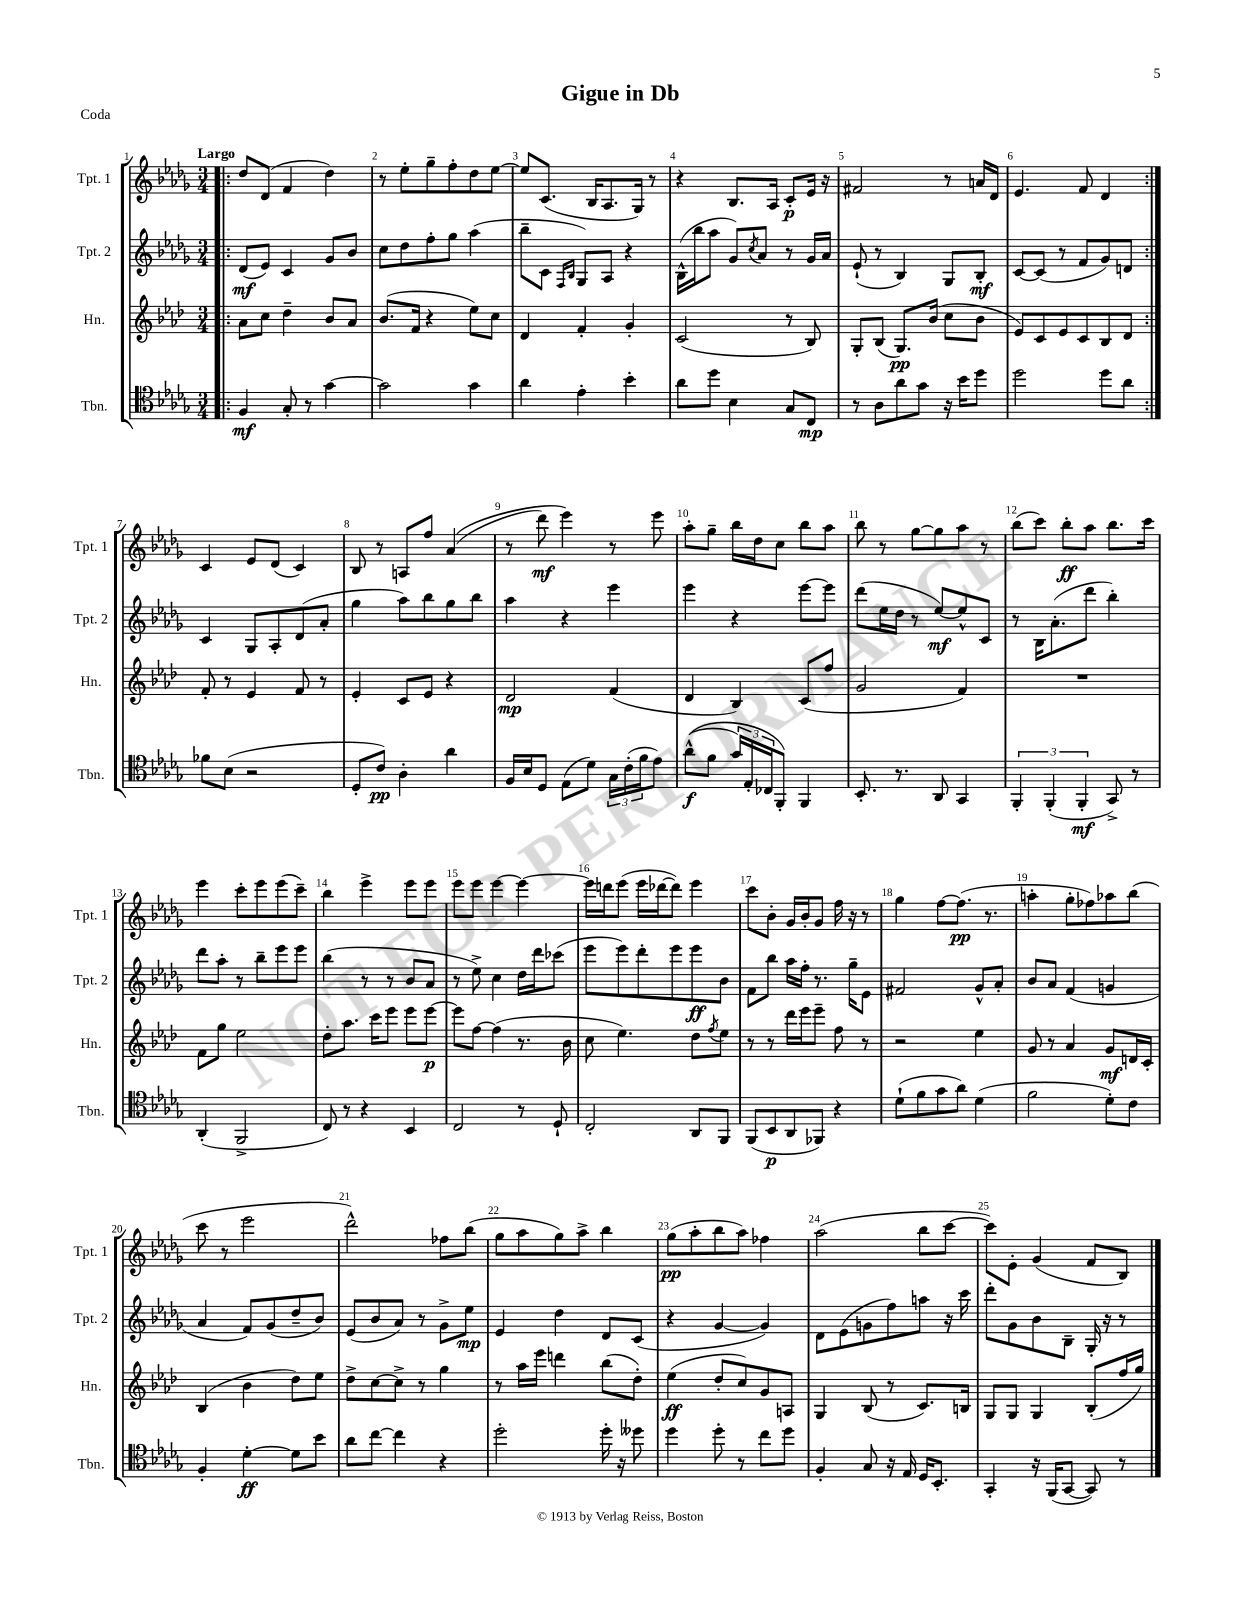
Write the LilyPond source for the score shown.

\header { title = "Gigue in Db" piece = "Coda" }
<<
\new StaffGroup <<
\new Staff = "s0" \with { instrumentName = "Tpt. 1" shortInstrumentName = "Tpt. 1" } {
    \clef treble \key des \major \numericTimeSignature \time 3/4 \tempo "Largo"
    \repeat volta 2 { \bar ".|:" des''8 des'8( f'4 des''4) |
    r8 ees''8-. ges''8-- f''8-. des''8 ees''8~ |
    ees''8 c'8.( bes16 aes8. ges16) r8 |
    r4 bes8. aes16 c'8-.\p ees'16 r16 |
    fis'2 r8 a'16 des'16 |
    ees'4. f'8 des'4 | }
    c'4 ees'8 des'8( c'4) |
    bes8 r8 a8 f''8 aes'4(\( |
    r8 des'''8\mf) ees'''4\) r8 ees'''8 |
    aes''8-. ges''8-- bes''16 des''16 c''8 bes''8 aes''8 |
    bes''8 r8 ges''8~ ges''8 aes''8 r8 |
    bes''8( c'''8) bes''8-.\ff aes''8 bes''8. c'''16 |
    ees'''4 c'''8-. ees'''8 ees'''8( c'''8--) |
    bes''4 ees'''4-> ees'''8 ees'''8 |
    ees'''8 ees'''8 ees'''4~ ees'''4~ |
    ees'''16 d'''16 ees'''8( ees'''16 des'''16~ des'''8) ees'''4 |
    c'''8 bes'8-. ges'16 bes'16-. ges'8 f''16 r16 r8 |
    ges''4 f''8~ f''8.\pp( r8. |
    a''4-. ges''8-. fes''8) aes''8 bes''8( |
    c'''8 r8 ees'''2 |
    des'''2-^) fes''8 bes''8( |
    ges''8 aes''8 ges''8) aes''8-> bes''4 |
    ges''8\pp( aes''8-. bes''8 aes''8) fes''4 |
    aes''2( bes''8 c'''8~ |
    c'''8) ees'8-. ges'4( f'8 bes8) \bar "|." |
}
\new Staff = "s1" \with { instrumentName = "Tpt. 2" shortInstrumentName = "Tpt. 2" } {
    \clef treble \key des \major \numericTimeSignature \time 3/4
    \repeat volta 2 { \bar ".|:" des'8\mf( ees'8) c'4 ges'8 bes'8 |
    c''8 des''8 f''8-. ges''8 aes''4( |
    bes''8-- c'8 \grace { f16 bes16 } ges8) aes8 r4 |
    bes16-^( bes''16 aes''8 ges'8) \acciaccatura { c''8 } aes'8 r8 ges'16 aes'16 |
    ees'8-!( r8 bes4) ges8 bes8-.\mf |
    c'8~ c'8( r8 f'8 ges'8) d'8 | }
    c'4 ges8 aes8-. des'8( aes'8-. |
    ges''4 aes''8) bes''8 ges''8 bes''8 |
    aes''4 r4 ees'''4 |
    ees'''4 r4 ees'''8~ ees'''8 |
    des'''8( ees''16 des''16 r8 ees''8~\mf) ees''8-^ c'8 |
    r8 bes16 aes'8.-.( des'''8 bes''4-.) |
    des'''8 aes''8-. r8 bes''8-- ees'''8 ees'''8 |
    bes''4( r8 r8 bes'8 aes'8 |
    r8 ees''8->) c''4 des''16 des'''16 ces'''8( |
    ees'''8 ees'''8) des'''8-. ees'''8 ees'''8\ff bes'8 |
    f'8 bes''8 aes''16 f''16-. r8. ges''16-- ees'8 |
    fis'2 ges'8-^ aes'8-. |
    bes'8 aes'8 f'4( g'4 |
    aes'4 f'8) ges'8( des''8-- bes'8) |
    ees'8( bes'8 aes'8) r8 ges'8-> ees''8\mp |
    ees'4 des''4 des'8 c'8( |
    r4 ges'4~ ges'4) |
    des'8 ees'8( g'8 f''8) a''8 r16 c'''16 |
    des'''8-. ges'8 bes'8 bes8-- ges16-. r16 r8 \bar "|." |
}
\new Staff = "s2" \with { instrumentName = "Hn." shortInstrumentName = "Hn." } {
    \clef treble \key aes \major \numericTimeSignature \time 3/4
    \repeat volta 2 { \bar ".|:" aes'8 c''8 des''4-- bes'8 aes'8 |
    bes'8.( f'16 r4 ees''8) c''8 |
    des'4 f'4-. g'4-. |
    c'2( r8 bes8) |
    g8-. bes8( g8.\pp) bes'16( c''8 bes'8 |
    ees'8) c'8 ees'8 c'8 bes8 des'8 | }
    f'8-. r8 ees'4 f'8 r8 |
    ees'4-. c'8 ees'8 r4 |
    des'2\mp f'4( |
    des'4 bes4) c'8( f''8 |
    g'2 f'4) |
    R2. |
    f'8 g''8 ees''2 |
    des''8-. aes''8. c'''16 ees'''8 ees'''8 ees'''8~\p |
    ees'''8 f''8~ f''4( r8. bes'16 |
    c''8 ees''4.) des''8 \acciaccatura { f''8 } ees''8 |
    r8 r8 des'''16 ees'''16 ees'''8-- f''8 r8 |
    r2 ees''4 |
    g'8 r8 aes'4 g'8\mf d'16 c'16-. |
    bes4( bes'4 des''8) ees''8 |
    des''8-> c''8~ c''8-> r8 g''4 |
    r8 aes''16 ees'''16 d'''4 bes''8( des''8-.) |
    ees''4\ff( des''8-. c''8) g'8 a8 |
    g4 bes8( r8 c'8.) b16 |
    g8 g8 g4 bes8-.( f''16 g''16) \bar "|." |
}
\new Staff = "s3" \with { instrumentName = "Tbn." shortInstrumentName = "Tbn." } {
    \clef tenor \key des \major \numericTimeSignature \time 3/4
    \repeat volta 2 { \bar ".|:" f4\mf ges8-. r8 ges'4~ |
    ges'2 ges'4 |
    aes'4 ees'4-. bes'4-. |
    aes'8 des''8 bes4 ges8 c8\mp |
    r8 aes8 aes'8 ges'8 r16 bes'16 des''8 |
    des''2 des''8 aes'8 | }
    fes'8 bes8( r2 |
    des8-. c'8\pp) aes4-. aes'4 |
    f16 bes16 des8 ees8( des'8) \tuplet 3/2 { ges16 c'16-.( f'16 } ees'8) |
    aes'8-^\f(\( f'8 \tuplet 3/2 { ges'16) ees16-. ces16 } f,8-.\) f,4 |
    bes,8.-. r8. aes,8 ges,4 |
    \tuplet 3/2 { f,4-. f,4-.( f,4-.\mf } ges,8->) r8 |
    aes,4-.( f,2-> |
    c8) r8 r4 bes,4 |
    c2 r8 des8-! |
    c2-. aes,8 f,8 |
    f,8( bes,8\p aes,8 fes,8) r4 |
    des'8-!( f'8 ges'8 aes'8) des'4( |
    f'2 des'8-.) c'8 |
    f4-. des'4~-.\ff des'8 bes'8 |
    aes'8 c''8~ c''4 r4 |
    des''2-. des''16-. r16 deses''8 |
    des''4 des''8-. r8 c''8 des''8 |
    f4-. ges8 r16 ees16 des16 bes,8.-. |
    ges,4-. r16 f,16( ges,8~ ges,8) r8 \bar "|." |
}
>>
>>
\layout { \context { \Score \override BarNumber.break-visibility = ##(#f #t #t) barNumberVisibility = #all-bar-numbers-visible } }
